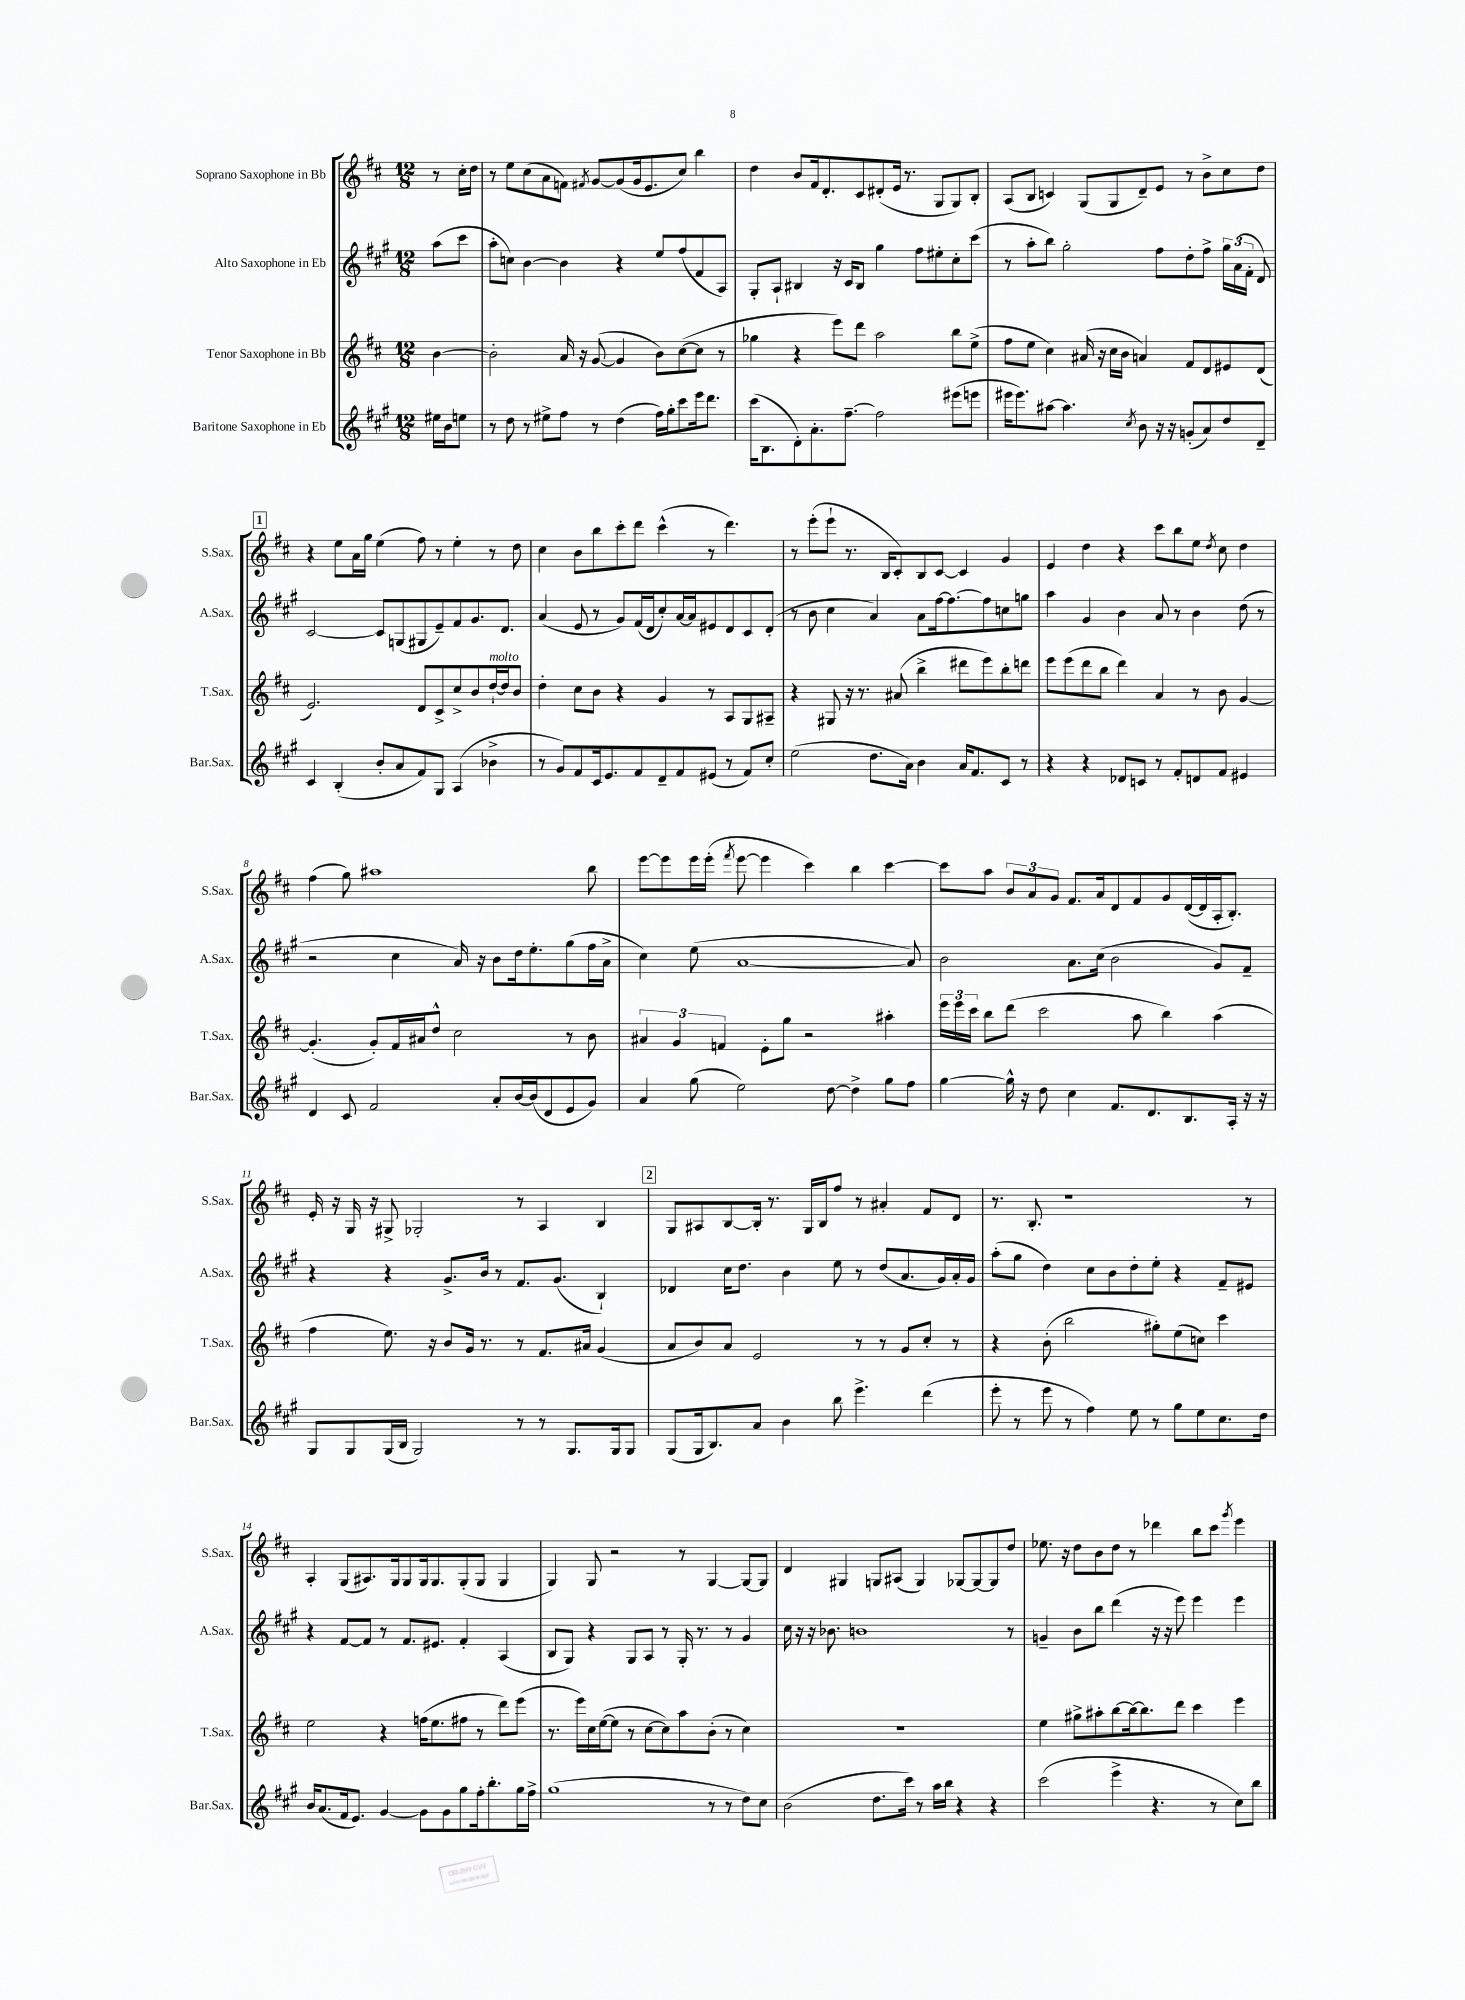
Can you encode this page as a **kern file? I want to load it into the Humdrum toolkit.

**kern	**kern	**kern	**kern
*part4	*part3	*part2	*part1
*staff4	*staff3	*staff2	*staff1
*I"Baritone Saxophone in Eb	*I"Tenor Saxophone in Bb	*I"Alto Saxophone in Eb	*I"Soprano Saxophone in Bb
*I'Bar.Sax.	*I'T.Sax.	*I'A.Sax.	*I'S.Sax.
*clefG2	*clefG2	*clefG2	*clefG2
*k[f#c#g#]	*k[f#c#]	*k[f#c#g#]	*k[f#c#]
*M12/8	*M12/8	*M12/8	*M12/8
=	=	=	=
16ee#X\LL	[4b\	(8aa\L	8r
16b\J	.	.	.
8een\J	.	8ccc#\J	16cc#'\LL
.	.	.	16dd\JJ
=1	=1	=1	=1
8r	2b'\]	8aa'\L	8r
8dd\	.	8ccn\J)	8ee\L
8r	.	[4b\	(8cc#\
8ee#X^\L	.	.	8a\
8ff#\J	16a/	4b\]	8fn\J)
.	16r	.	.
.	.	.	8qf#X/
8r	([8g/	.	[8g/L
(4dd\	4g/]	4r	(8g/]
.	.	.	16g/k
.	.	.	8.e/
16ff#\LL)	8b\L)	8ee/L	.
16gg#'\J	.	.	.
8ccc#\	([8cc#\	(8ff#/	8cc#/J)
16eee\k	8cc#\J]	8f#/	4bb\
8.ddd\J	.	.	.
.	8r	8A/J)	.
=2	=2	=2	=2
(16ccc#\KL	4gg-X\	8G#'/L	4dd\
8.B\	.	.	.
.	.	8A`/J	.
8d'\)	4r	4B#X/	8b/L
8.a'\	.	.	16f#/k
.	.	.	8.d'/
.	8eee\L)	16r	.
[8.ff#~\J	.	16c#/KL	.
.	8ddd\J	8B#/J	8c#/
2ff#\]	2aa\	4gg#\	(8d#X'/
.	.	.	16e/Jk
.	.	.	8.r
.	.	8ff#\L	.
.	.	8ee#X'\	8G/L
(8eee#X\L	8bb\L	8cc#'\	8G/)
8eeen\J	(8ee^\J	(8ccc#\J	8B'/J
=3	=3	=3	=3
16eee#X\KL	8ff#\L	8r	(8A/L
8.eee#\)	.	.	.
.	8ee\J	8aa'\L	8B/J
[8aa#X\J	4cc#\)	8bb\J)	4cn/)
4.aa#\]	.	2gg#'\	.
.	(16a#X/	.	(8G/L
.	16r	.	.
.	16cc#\LL	.	8G/
.	16b\JJ	.	.
8qcc#/	.	.	.
8b\	4an/)	.	8d~/)
16r	.	8ff#\L	8e/J
16r	.	.	.
(8gn'/L	8f#/L	8dd'\	8r
8a/)	8d/	8ff#^\J	8b^\L
8dd/	8e#X/	24gg#\LL	8cc#\
.	.	(24a\	.
.	.	24f#'\JJ	.
8d~/J	(8d/J	8d/)	8dd\J
!!LO:LB:g=z
!!LO:REH:place=s1:t=1
=4	=4	=4	=4
4c#/	2.e/)	[2c#/	4r
(4B'/	.	.	8ee\L
.	.	.	16a\L
.	.	.	16gg\JJ
8b'/L	.	8c#/L]	(4ee\
8a/	.	(8Gn/	.
8f#/)	8d/L	8G#X/	8ff#\)
8G#/J	8c#^/	8e~/)	8r
(4A/	8cc#^/	8f#/	4ee'\
.	8b/	8.g#/	.
!	!LO:TX:a:i:t=molto	!	!
4b-X^\	[16dd`/L	.	8r
.	16dd/J]	8.d/J	.
.	8b/J	.	8dd\
=5	=5	=5	=5
8r	4dd'\	(4a/	4cc#\
8g#/L)	.	.	.
8f#/	8cc#\L	8e/	8b\L
16c#/k	8b\J	8r	8bb\
8.e/	.	.	.
.	4r	8g#/L)	8ccc#'\
8f#/	.	(16f#/L	8ddd\J
.	.	16d/J	.
8d~/	4g/	8cc#'/)	(4ccc#^^\
8f#/	.	[16a/L	.
.	.	16a/J]	.
(8e#X/J	8r	8e#X/	8r
8r	8A/L	8d/	4.ddd\)
8f#/L)	8G/	8c#/	.
8cc#'/J	8A#X~/J	(8d'/J	.
=6	=6	=6	=6
(2ee\	4r	8r	8r
.	.	8b\	(8eee'\L
.	8G#X/	4cc#\	8eee`\J
.	16r	.	8.r
.	8.r	.	.
8.dd\L	.	4a/)	.
.	.	.	16B/KL
.	(8a#X/	.	8c#'/)
16a\Jk)	.	.	.
4b\	4bb^\	8a\L	8B/
.	.	[16ff#\k	[8c#/J
.	.	8.ff#\_	.
16a/KL	8ddd#X\L	.	4c#/]
8.f#/	.	.	.
.	8eee\)	8ff#\]	.
8c#/J	8bb'\	8ccn\	4g/
8r	8dddn\J	8ggn\J	.
=7	=7	=7	=7
4r	8eee\L	4aa\	4e/
.	(8eee\	.	.
4r	8ddd\	4g#/	4dd\
.	8bb\J	.	.
8d-X/L	4ddd\)	4b\	4r
8cn/J	.	.	.
8r	4a/	8a/	8ccc#\L
8f#'/L	.	8r	8bb\
8dn/	8r	4b\	8ee\J
.	.	.	8qdd/
8f#/J	8b\	.	8cc#\
4e#X/	[4g/	(8dd\	4dd\
.	.	8r	.
!!LO:LB:g=z
=8	=8	=8	=8
4d/	(4.g'/]	2r	(4ff#\
8c#/	.	.	8gg\)
2f#/	8g'/L)	.	1aa#X
.	16f#/L	4cc#\	.
.	16a#X/J	.	.
.	8dd^^/J	.	.
.	2cc#\	16a/)	.
.	.	16r	.
8a'/L	.	8b\L	.
[16b/L	.	16dd\k	.
(16b/J]	.	8.ee'\	.
8d/	.	.	.
8e/	8r	(8gg#\	.
8g#/J)	8b\	16ff#\L	8bb\
.	.	16a^\JJ	.
=9	=9	=9	=9
4a/	6a#X/	4cc#\)	[8eee\L
.	.	.	8eee\]
.	6g/	.	.
(8gg#\	.	(8ee\	16eee\L
.	.	.	(16eee'\JJ
.	6fn/	.	.
.	.	.	8qfff#/
2ee\)	.	[1a	[8eee\
.	8e'\L	.	4eee\]
.	8gg\J	.	.
.	2r	.	4ccc#\)
[8dd\	.	.	.
4dd^\]	.	.	4bb\
8gg#\L	4aa#X'\	.	[4ccc#\
8ff#\J	.	8a/])	.
=10	=10	=10	=10
[4gg#\	24eee\LL	2b\	8ccc#\L]
.	24eee\	.	.
.	24ccc#\JJ	.	.
.	8bb\L	.	8aa\J
16gg#^^\]	(8ddd\J	.	12b/L
16r	.	.	.
.	.	.	12a/
8dd\	2ccc#\	.	.
.	.	.	12g/J
4cc#\	.	8.a\L	8.f#/L
.	.	(16cc#\Jk	16a/k
8.f#/L	.	2b\	8d/
.	8aa\	.	8f#/
8.d/	.	.	.
.	4bb\)	.	8g/
8.B/	.	.	([16d/L
.	.	.	16d/]
.	(4aa\	8g#/L)	16A'/J
16A'/Jk	.	.	8.B'/J)
16r	.	8f#~/J	.
16r	.	.	.
!!LO:LB:g=z
=11	=11	=11	=11
8G#/L	4ff#\	4r	16e'/
.	.	.	16r
8G#/	.	.	16G/
.	.	.	16r
(16G#/L	8.ee\)	4r	8G#X^/
16B/JJ	.	.	.
2G#/)	.	.	2G-X'/
.	16r	.	.
.	8b/L	8.g#^/L	.
.	16g/Jk	.	.
.	8.r	16b/Jk	.
.	.	8r	.
8r	8r	8.f#/L	8r
8r	8.f#/L	.	4A/
.	.	(8.g#/J	.
8.G#/L	.	.	.
.	16a#X/Jk	.	.
.	(4g/	4B`/)	4B/
16G#/k	.	.	.
8G#/J	.	.	.
!!LO:REH:place=s1:t=2
=12	=12	=12	=12
(8G#/L	8a/L	4d-X/	8G/L
16G#/k	8b/)	.	8A#X/
8.B/)	.	.	.
.	8a/J	16cc#\KL	[8B/
.	.	8.dd\J	.
8a/J	2e/	.	16B'/Jk]
.	.	.	8.r
4b\	.	4b\	.
.	.	.	16G/LL
.	.	.	16B/J
8bb\	.	8ee\	8ff#/J
4.eee^\	8r	8r	8r
.	8r	(8dd/L	4a#X'/
.	8g/L	8.a/	.
(4ddd\	8cc#'/J	.	8f#/L
.	.	16g#/L)	.
.	8r	16a'/	8d/J
.	.	16g#/JJ	.
=13	=13	=13	=13
8eee'\	4r	(8aa'\L	8.r
8r	.	8gg#\J	.
.	.	.	8.B'/
8eee\	(8b'\	4dd\)	.
8r	2bb\	.	1r
4ff#\)	.	8cc#\L	.
.	.	8b\	.
8ee\	.	8dd'\	.
8r	8gg#X'\L)	8ee'\J	.
8gg#\L	(8ee\	4r	.
8ee\	8ccn\J)	.	.
8.cc#\	4ccc#\	8f#~/L	.
.	.	8e#X/J	8r
16dd\Jk	.	.	.
!!LO:LB:g=z
=14	=14	=14	=14
16b/KL	2ee\	4r	4A'/
(8.a/	.	.	.
16f#/k	.	[8f#/L	(8G/L
8.e/J)	.	.	.
.	.	8f#/J]	8.A#X/)
[4g#/	4r	8r	.
.	.	.	16G/k
.	.	8.f#/L	8G/
8g#\L]	(16ffn\KL	.	16G/k
.	8.ee\	8.e#X/J	8.G/
8g#\	.	.	.
8gg#\	8ff#X\J	4f#'/	(8G'/
16ff#'\k	8r	.	8G/J
8.bb'\	.	.	.
.	8ddd\L)	(4A/	4G/
16gg#\L	(8eee\J	.	.
16ff#^\JJ	.	.	.
=15	=15	=15	=15
(1gg#	8.r	8B/L	4G/)
.	.	8G#/J)	.
.	16eee\LL)	.	.
.	16cc#\	4r	8G/
.	([16ee\J	.	.
.	8ee\J]	.	2r
.	8r	8G#/L	.
.	[8cc#\L	8A/J	.
.	8cc#\])	8r	.
.	8aa\	16G#'/	8r
.	.	8.r	.
8r	(8b'\J	.	[4G/
8r	8r	8r	.
8dd\L)	4cc#\)	4g#/	8G/L_
8cc#\J	.	.	8G/J]
=16	=16	=16	=16
(2b\	1.r	16cc#\	4d/
.	.	16r	.
.	.	16r	.
.	.	8.b-X\	.
.	.	.	4G#X/
.	.	1bn	.
8.dd\L	.	.	8Gn/L
.	.	.	(8A#X/J
16ccc#\Jk)	.	.	.
8r	.	.	4G/)
16aa\LL	.	.	.
16bb\JJ	.	.	.
4r	.	.	[8G-X/L
.	.	.	8G-/_
4r	.	.	8G-/]
.	.	8r	8dd/J
=17	=17	=17	=17
(2ccc#\	4ee\	4gn~/	8.ee-X\
.	.	.	16r
.	8gg#X^\L	8b\L	8dd\L
.	8aa#X'\	8bb\J	8b\
4eee^\	[8bb\	(4ddd\	8dd\J
.	16bb\k_	.	8r
.	8.bb\]	.	.
4.r	.	16r	4ddd-X\
.	.	16r	.
.	8ddd\J	8eee\)	.
.	4ccc#\	4eee\	8bb\L
8r	.	.	8ccc#\J
.	.	.	8qggg/
8cc#\L)	4eee\	4eee\	4eee\
8bb\J	.	.	.
==	==	==	==
*-	*-	*-	*-
